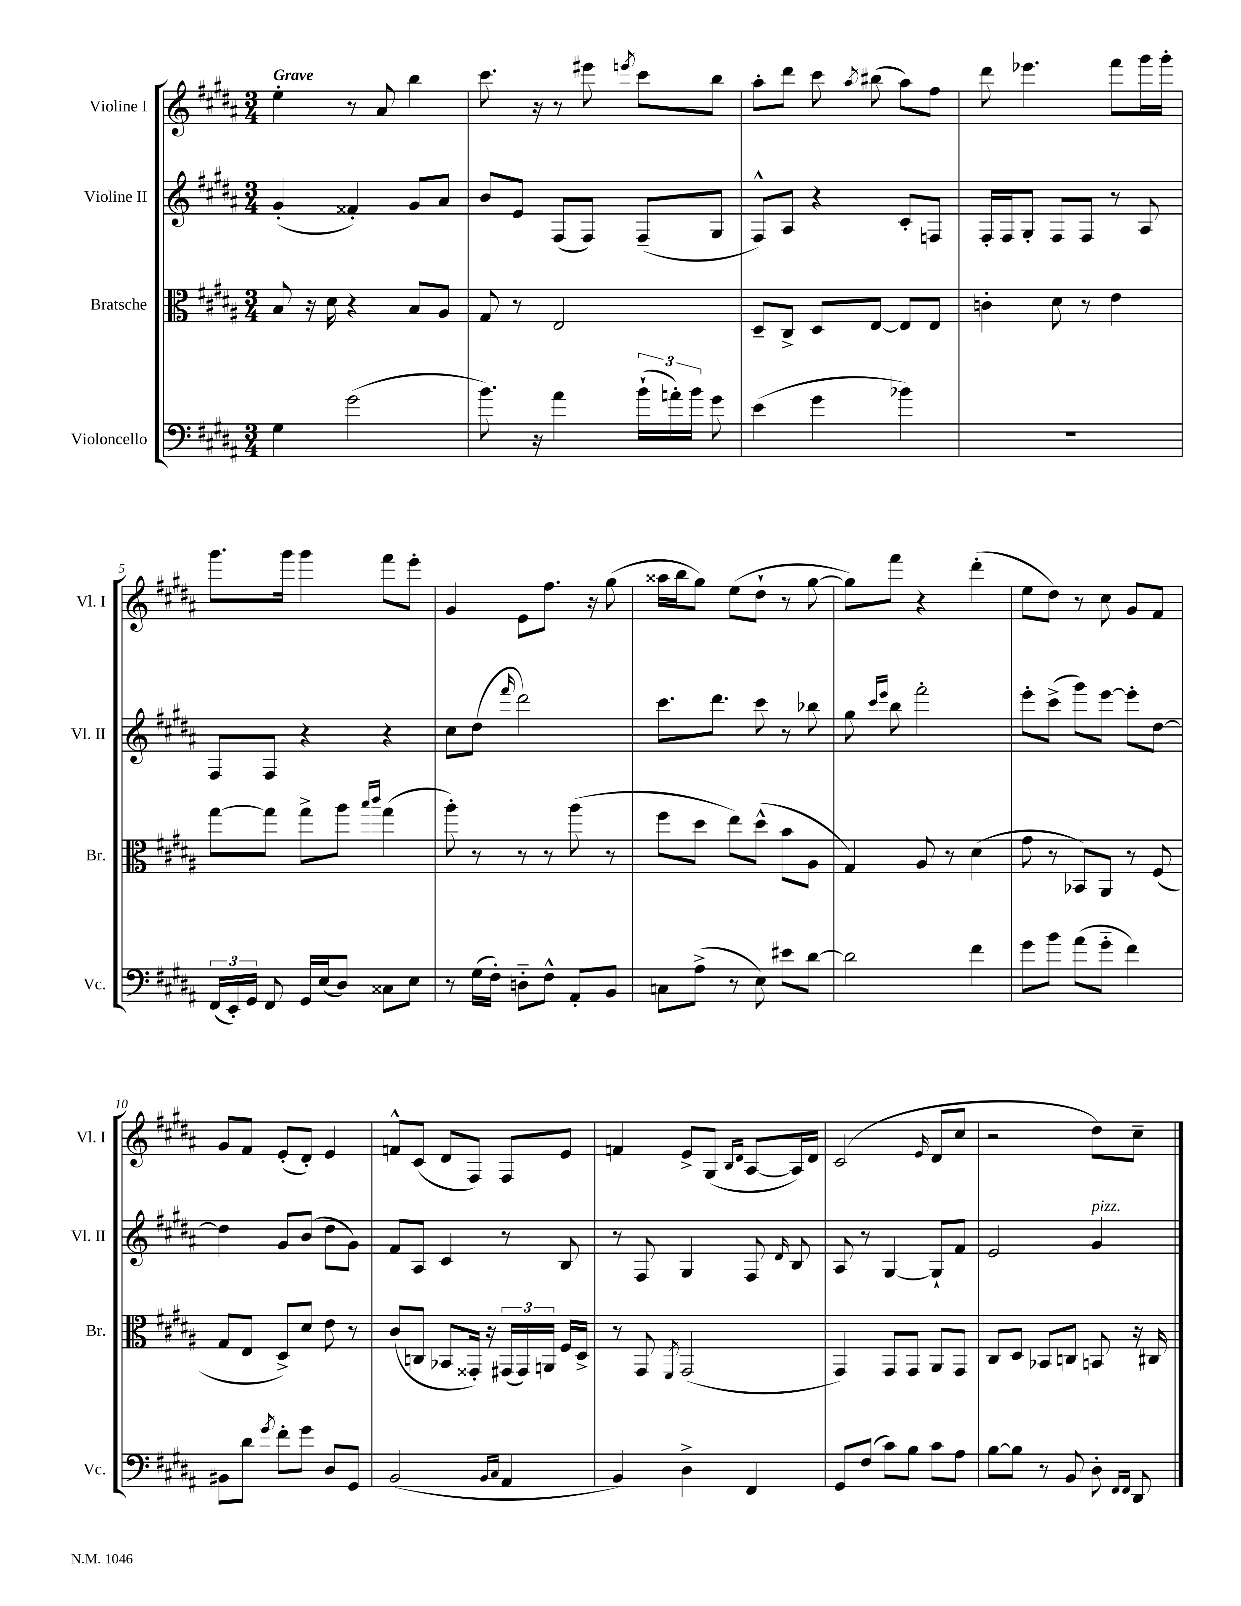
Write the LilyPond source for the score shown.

<<
\new StaffGroup <<
\new Staff = "s0" \with { instrumentName = "Violine I" shortInstrumentName = "Vl. I" } {
    \clef treble \key b \major \numericTimeSignature \time 3/4 \tempo "Grave"
    \autoBeamOff e''4-. r8 ais'8 b''4 |
    cis'''8. r16 r8 eis'''8 \acciaccatura { e'''8 } cis'''8[ b''8] |
    ais''8[-. dis'''8] cis'''8 \acciaccatura { ais''8 } bis''8( ais''8[) fis''8] |
    dis'''8 ees'''4. fis'''8[ gis'''16 gis'''16]-. |
    gis'''8.[ gis'''16] gis'''4 fis'''8[ e'''8]-. |
    gis'4 e'8[ fis''8.] r16 gis''8( |
    aisis''16[ b''16 gis''8]) e''8[( dis''8]-! r8 gis''8~ |
    gis''8[) fis'''8] r4 dis'''4-.( |
    e''8[ dis''8]) r8 cis''8 gis'8[ fis'8] |
    gis'8[ fis'8] e'8[-.( dis'8]-.) e'4 |
    f'8[-^ cis'8]( dis'8[ fis8]) fis8[ e'8] |
    f'4 e'8[-> gis8]( \grace { b16[ dis'16] } ais8[~ ais16) dis'16] |
    cis'2( \grace { e'16 } dis'8[ cis''8] |
    r2 dis''8[) cis''8]-- \bar "|." |
}
\new Staff = "s1" \with { instrumentName = "Violine II" shortInstrumentName = "Vl. II" } {
    \clef treble \key b \major \numericTimeSignature \time 3/4
    \autoBeamOff gis'4-.( fisis'4-.) gis'8[ ais'8] |
    b'8[ e'8] fis8[( fis8]) fis8[--( gis8] |
    fis8[-^) ais8] r4 cis'8[-. f8] |
    fis16[-. fis16 gis8]-. fis8[ fis8] r8 ais8 |
    fis8[ fis8] r4 r4 |
    cis''8[ dis''8]( \grace { fis'''16 } dis'''2) |
    cis'''8.[ dis'''8.] cis'''8 r8 bes''8 |
    gis''8 \grace { cis'''16[ e'''16] } b''8 fis'''2-. |
    e'''8[-. cis'''8]->( gis'''8[) e'''8]~ e'''8[-. dis''8]~ |
    dis''4 gis'8[ b'8]( dis''8[ gis'8]) |
    fis'8[ ais8] cis'4 r8 b8 |
    r8 fis8 gis4 fis8 \grace { dis'16 } b8 |
    ais8 r8 gis4~ gis8[-! fis'8] |
    e'2 gis'4^\markup { \italic "pizz." } \bar "|." |
}
\new Staff = "s2" \with { instrumentName = "Bratsche" shortInstrumentName = "Br." } {
    \clef alto \key b \major \numericTimeSignature \time 3/4
    \autoBeamOff b8 r16 dis'16 r4 b8[ ais8] |
    gis8 r8 e2 |
    dis8[-- cis8]-> dis8[ e8]~ e8[ e8] |
    c'4-. dis'8 r8 e'4 |
    gis''8[~ gis''8] gis''8[-> ais''8] \grace { b''16[ cis'''16] } gis''4( |
    ais''8-.) r8 r8 r8 ais''8( r8 |
    fis''8[ dis''8] e''8[) dis''8]-^( b'8[ ais8] |
    gis4) ais8 r8 dis'4( |
    gis'8 r8 bes,8[) ais,8] r8 fis8( |
    gis8[ e8] dis8[->) dis'8] e'8 r8 |
    cis'8[( c8] bes,8[ gisis,16]-.) r16 \tuplet 3/2 { gis,16[( gis,16) a,16] } fis16[ dis16]-> |
    r8 gis,8 \acciaccatura { fis,8 } gis,2( |
    gis,4) gis,8[ gis,8] ais,8[ gis,8] |
    cis8[ dis8] bes,8[ c8] b,8 r16 cis16 \bar "|." |
}
\new Staff = "s3" \with { instrumentName = "Violoncello" shortInstrumentName = "Vc." } {
    \clef bass \key b \major \numericTimeSignature \time 3/4
    \autoBeamOff gis4 gis'2( |
    b'8.) r16 ais'4 \tuplet 3/2 { b'16[-!( a'16-.) b'16] } gis'8 |
    e'4( gis'4 bes'4) |
    R2. |
    \tuplet 3/2 { fis,16[( e,16-.) gis,16] } fis,8 gis,16[ e16( dis8]) cisis8[ e8] |
    r8 gis16[( fis16]-.) d8[-_ fis8]-^ ais,8[-. b,8] |
    c8[ ais8]->( r8 e8) eis'8[ dis'8]~ |
    dis'2 fis'4 |
    gis'8[ b'8] ais'8[( gis'8]-_ fis'4) |
    bis,8[ dis'8] \acciaccatura { gis'8 } fis'8[-. gis'8] dis8[ gis,8] |
    b,2( \grace { b,16[ cis16] } ais,4 |
    b,4) dis4-> fis,4 |
    gis,8[ fis8]( cis'8[) b8] cis'8[ ais8] |
    b8[~ b8] r8 b,8 dis8-. \grace { fis,16[ fis,16] } dis,8 \bar "|." |
}
>>
>>
